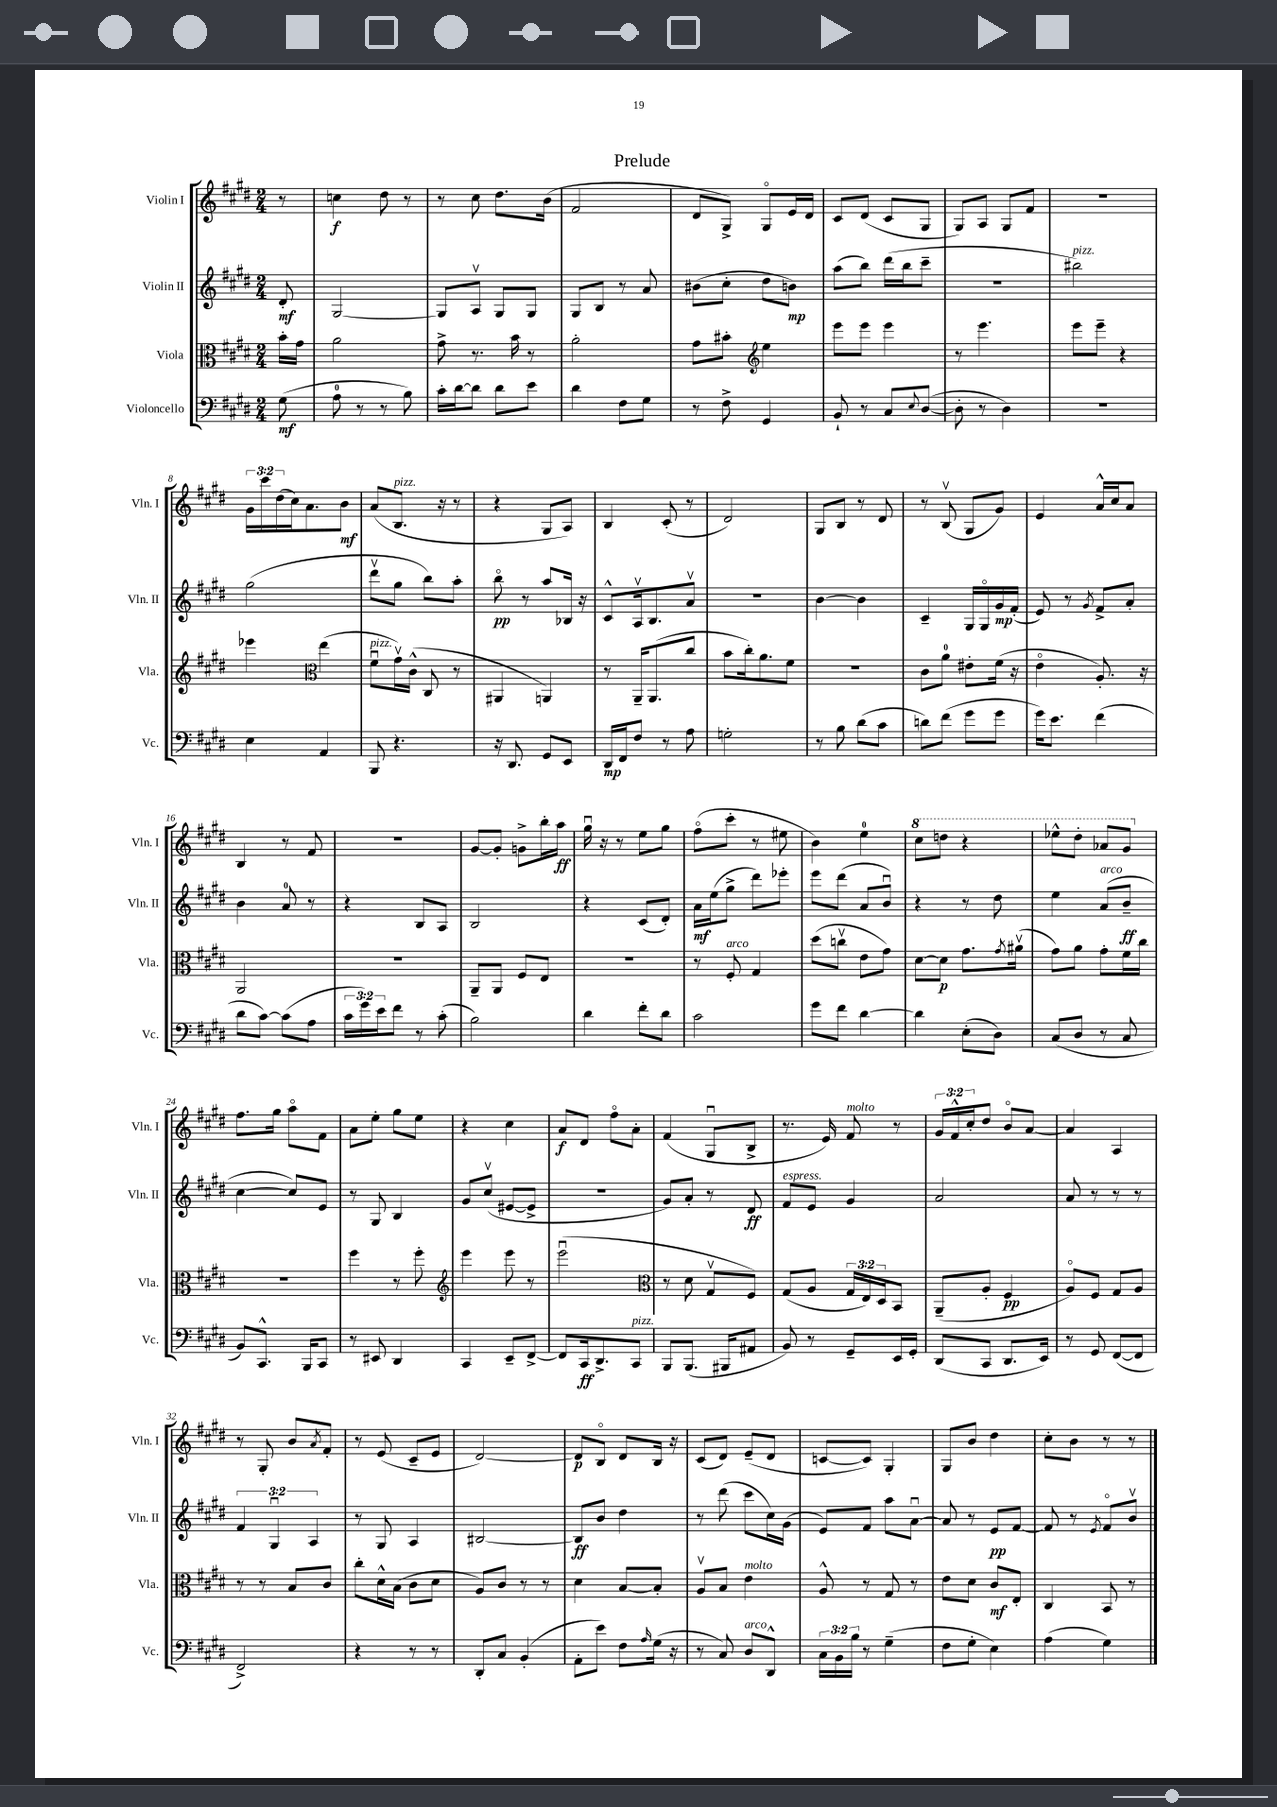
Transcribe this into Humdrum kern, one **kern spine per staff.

**kern	**kern	**kern	**kern
*staff4	*staff3	*staff2	*staff1
*clefF4	*clefC3	*clefG2	*clefG2
*k[f#c#g#d#]	*k[f#c#g#d#]	*k[f#c#g#d#]	*k[f#c#g#d#]
*M2/4	*M2/4	*M2/4	*M2/4
(8G#	16b'	8d#'	8r
.	16g#	.	.
=	=	=	=
8A	2a	[2G#	4cc
8r	.	.	.
8r	.	.	8dd#
8B)	.	.	8r
=	=	=	=
16c#'	8g#^	8G#]	8r
[16d#	.	.	.
8d#]	8.r	8Av	8cc#
8d#	.	8G#	8.dd#
.	16b	.	.
8e	8r	8G#	.
.	.	.	(16b
=	=	=	=
4d#	2a'	8G#	2f#
.	.	8B	.
8F#	.	8r	.
8G#	.	8a	.
=	=	=	=
8r	8g#	(8b#	8d#
8F#^	8b#'	8cc#'	8G#^)
*	*clefG2	*	*
4GG#	4ee	8dd#	8G#o
.	.	8b)	16e
.	.	.	16d#
=	=	=	=
8BB`	8eee	(8aa	8c#
8r	8eee	8bb)	(8d#
8C#	4eee	(16ddd#	8c#
.	.	16bb	.
8qqE	.	.	.
([8D#	.	8ccc#~	8G#
=	=	=	=
8D#']	8r	2r	8G#)
8r	4.eee	.	8A
4D#)	.	.	8G#
.	.	.	8f#
=	=	=	=
2r	8eee	2bb#)	2r
.	8eee~	.	.
.	4r	.	.
=	=	=	=
4E	4eee-	(2gg#	24g#
.	.	.	24ccc#
.	.	.	(24dd#
.	.	.	16cc#)
.	.	.	8.a
*	*clefC3	*	*
4AA	(4ee	.	.
.	.	.	8b
=	=	=	=
8BBB	8f#u	8ddd#v	(8a
4.r	16g#v)	8gg#	8.B
.	(16c#^^	.	.
.	8C#	8bb)	.
.	.	.	16r
.	8r	8aa'	8r
=	=	=	=
16r	4AA#	8bbo	4r
8.DD#	.	.	.
.	.	8r	.
8GG#	4AA)	8aa	8G#
8EE	.	16B-	8A)
.	.	16r	.
=	=	=	=
16DD#	8r	8c#^^	4B
16FF#	.	.	.
8F#	16AA~	16Av	.
.	(8.AA	8.B	.
8r	.	.	(8c#'
8A	8cc#	8av	8r
=	=	=	=
2G'	8b	2r	2d#)
.	16cc#')	.	.
.	8.a	.	.
.	8f#	.	.
=	=	=	=
8r	2r	[4b	8G#
8B	.	.	8B
(8d#	.	4b]	8r
8c#	.	.	8d#
=	=	=	=
8d)	8c#	4c#~	8r
(8f#	8a	.	(8Bv
8g#	8e#'	16G#	8G#
.	.	16G#o	.
8g#	(16f#	16g#	8g#)
.	16r	(16f#'	.
=	=	=	=
16g#)	4eo	8e)	4e
8.e	.	.	.
.	.	8r	.
.	.	8qg#	.
(4f#	8.A')	8f#^	16a^^
.	.	.	16cc#
.	.	8a'	8a
.	16r	.	.
=	=	=	=
8d#	2AA	4b	4B
[8c#)	.	.	.
(8c#]	.	8a	8r
8A	.	8r	8f#
=	=	=	=
24c#	2r	4r	2r
24g#)	.	.	.
24e	.	.	.
8f#	.	.	.
8r	.	8B	.
(8c#'	.	8A	.
=	=	=	=
2B)	8AA~	2B	[8g#
.	8AA	.	8g#']
.	8F#	.	8g^
.	8E	.	16bb'
.	.	.	16aa
=	=	=	=
4d#	2r	4r	16gg#u
.	.	.	16r
.	.	.	8r
8f#'	.	(8c#	8ee
8d#	.	8d#')	8gg#
=	=	=	=
2c#	8r	16a	(8ff#o
.	.	(16ee	.
.	8F#'	8gg#^	8ccc#'
.	4G#	8ddd#)	8r
.	.	8eee-'	8ee#
=	=	=	=
8g#	(8dd#	8eee	4b)
8f#	8ccv	(8ddd#	.
[4d#	8e	8a	4ee
.	8g#)	8bu)	.
=	=	=	=
4d#]	[8d#	4r	8ccc#
.	8d#]	.	8ddd
(8E'	8.g#	8r	4r
8D#)	.	8dd#	.
.	8qg#	.	.
.	(16a#v	.	.
=	=	=	=
(8C#	8g#)	4ee	8eee-^^
8D#	8a	.	8ddd#'
8r	8g#'	(8a	8aa-
8C#	16f#	8b~	8gg#
.	16cc#	.	.
=	=	=	=
8BB)	2r	[4cc#	8.ff#
8.CC#^^	.	.	.
.	.	.	16gg#
.	.	8cc#])	8aao
16BBB	.	.	.
8CC#	.	8e	8f#
=	=	=	=
8r	4ff#	8r	8a
8EE#	.	8G#	8ee'
4DD#	8r	4B	8gg#
.	8ff#'	.	8ee
=	=	=	=
*	*clefG2	*	*
4CC#	4eee	8g#	4r
.	.	(8cc#v	.
8EE~	8eee	[8e#	4cc#
[8FF#^	8r	8e#^]	.
=	=	=	=
8FF#]	(2eeeu	2r	8a
16CC#	.	.	8d#
8.DD#^	.	.	.
.	.	.	8ff#o
8CC#	.	.	8a'
=	=	=	=
*	*clefC3	*	*
8BBB	8r	8g#)	(4f#
(8.BBB	8d#	8a'	.
.	8G#v	8r	8G#u
16BBB#	.	.	.
8AA#	8F#)	8d#	8B^
=	=	=	=
8BB)	(8G#	8f#	8.r
8r	8A	8e	.
.	.	.	16e)
8GG#~	24G#	4g#	8f#
.	24E)	.	.
.	24D#	.	.
16EE	8BB	.	8r
16GG#'	.	.	.
=	=	=	=
(8DD#	(8AA~	2a	24g#
.	.	.	24f#^^
.	.	.	24cc#'
8CC#	8A'	.	8dd#
8.DD#	4F#	.	8bo
.	.	.	[8a
16EE)	.	.	.
=	=	=	=
8r	8Ao)	8a	4a]
8GG#	8F#	8r	.
([8FF#	8G#	8r	4A
8FF#]	8A	8r	.
=	=	=	=
2FF#^)	8r	6f#	8r
.	8r	.	8G#'
.	.	6G#u	.
.	8B	.	8b
.	.	6A	.
.	.	.	8qa
.	8c#	.	8f#'
=	=	=	=
4r	8cc#'	8r	8r
.	16d#^^	8G#	(8e
.	(16B	.	.
8r	8c#	4A	8c#~
8r	8d#	.	8e
=	=	=	=
8DD#'	8A)	[2B#	[2d#)
8C#	8c#	.	.
(4BB'	8r	.	.
.	8r	.	.
=	=	=	=
8AA'	4d#	8B#]	8d#]
8e)	.	8b	8Bo
8F#	[8B	4dd#	8d#
16qqA	.	.	.
(16G#	8B']	.	16B
16r	.	.	16r
=	=	=	=
8r	8Av	8r	(8c#
8C#)	8B	(8ddd#	8d#)
8D#	4e	8ccc#	(8e~
8DD#^^	.	16cc#)	8d#
.	.	(16g#	.
=	=	=	=
24C#	8A^^	8e)	[8c
24BB	.	.	.
24B	.	.	.
8r	8r	8f#	8c])
(4G#~	8G#	8aa	4G#'
.	8r	[8au	.
=	=	=	=
8F#	8e	8a]	8G#
8G#'	8d#	8r	8b
4E)	8c#	8e	4dd#
.	8E'	[8f#	.
=	=	=	=
(4A	4C#	8f#]	8cc#'
.	.	8r	8b
.	.	8qe	.
4G#)	8BB	8f#o	8r
.	8r	8bv	8r
==	==	==	==
*-	*-	*-	*-
